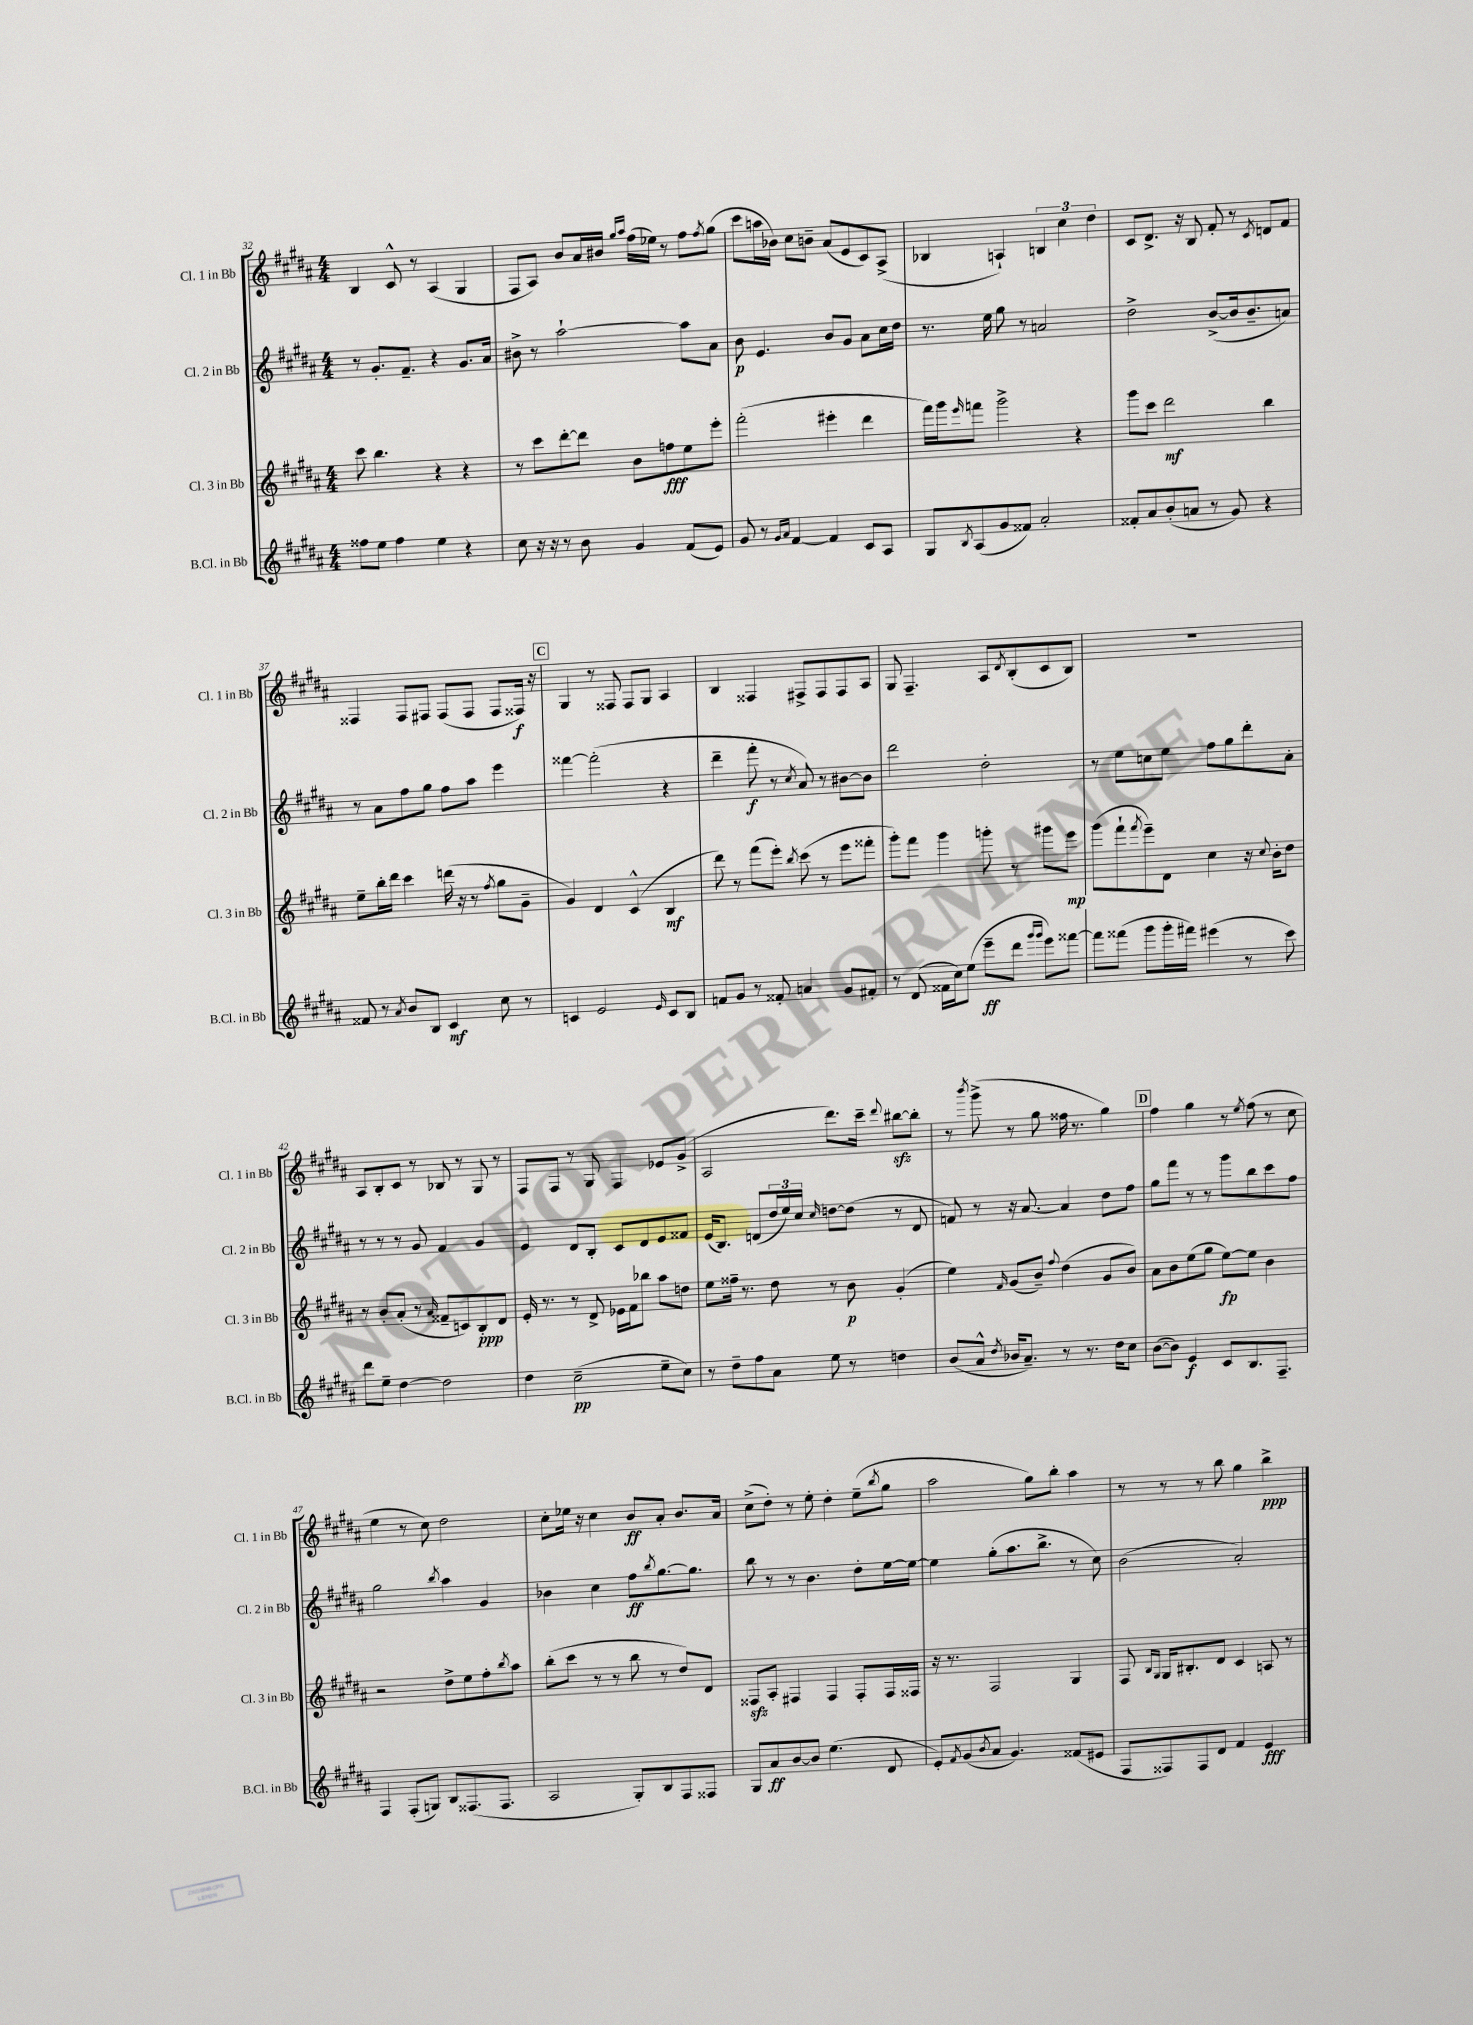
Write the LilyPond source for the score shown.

<<
\new StaffGroup <<
\new Staff = "s0" \with { instrumentName = "Cl. 1 in Bb" shortInstrumentName = "Cl. 1 in Bb" } {
    \clef treble \key b \major \numericTimeSignature \time 4/4
    b4 cis'8-^ r8 ais4( gis4 |
    fis8 ais8) b'8 ais'16 bis'16 \grace { gis''16 ais''16 } fis''16( ees''16) r8 fis''8 \acciaccatura { fis''8 } gis''8( |
    cis'''8 a''16 bes'16) cis''8 b'8-- ais'8( e'8 cis'8) ais8->( |
    bes4 a4-!) \tuplet 3/2 { b4 cis''4 dis''4 } |
    cis'8 dis'8.-> r16 b8 fis'8-. r8 \acciaccatura { cis'8 } d'8 fis'8 |
    fisis4 fisis8 fis8 fis8( fis8 fis8 fisis16\f) r16 |
    \mark \markup { \box "C" } gis4 r8 fisis8 fisis8 gis8 ais4 |
    b4 fisis4 fis8-> fis8 fis8 ais8 |
    gis8 fis4.-- ais8 \acciaccatura { dis'8 } b8-.( cis'8 b8) |
    R1 |
    ais8 b8-. cis'8 r8 bes8 r8 gis8 r8 |
    fis8 fis8 r8 gis8 fis4 ees'8 gis'8->( |
    ais2 dis'''8.) cis'''16-- \appoggiatura { dis'''8 } bis''8~\sfz bis''8-. |
    r8 \acciaccatura { b'''8 } gis'''8->( r8 gis''8 fisis''16 r8. gis''4) |
    \mark \markup { \box "D" } fis''4 gis''4 r8 \acciaccatura { e''8 } fis''8( r8 cis''8 |
    e''4 r8 cis''8) dis''2 |
    cis''8-. ees''16 r16 cis''4 b'8\ff ais'8-. b'8. ais'16 |
    cis''8->( dis''8-.) r8 e''8-. dis''4-. e''8--( \acciaccatura { b''8 } gis''8 |
    ais''2 gis''8) b''8-. ais''4 |
    r8 r8 r8 b''8 gis''4 b''4->\ppp \bar "|." |
}
\new Staff = "s1" \with { instrumentName = "Cl. 2 in Bb" shortInstrumentName = "Cl. 2 in Bb" } {
    \clef treble \key b \major \numericTimeSignature \time 4/4
    r8 gis'8.-. fis'8.-- r4 gis'8. ais'16 |
    bis'8-> r8 ais''2~-! ais''8 ais'8 |
    b'8\p e'4. b'8 gis'8 ais'8 cis''16 dis''16 |
    r8. e''16 gis''8 r8 a'2 |
    dis''2-> b'8~->( b'16 b'8.-- a'8) |
    r8 ais'8 fis''8 gis''8 fis''8 ais''8 e'''4 |
    \mark \markup { \box "C" } fisis'''4~ fisis'''2-.( r4 |
    dis'''4-- fis'''8-.\f r8 \acciaccatura { cis''8 } ais'8) r8 bis'8~ bis'8 |
    dis'''2 dis''2-. |
    r8 e''8 c''8 e''8 fis''8 gis''8 dis'''8-. ais'8-. |
    r8 r8 r8 gis'8 fis'4 gis'4 |
    e'4 dis'8 b8-. cis'8 dis'8 e'8 fisis'8 |
    e'16( b8.) d'8( \tuplet 3/2 { dis''16 e''16) cis''16 } \grace { cis''16 } d''8~ d''8( r8 d'8 |
    f'8) r8 r16 ais'8.~ ais'4 dis''8 fis''8 |
    \mark \markup { \box "D" } gis''8 fis'''8 r8 r8 gis'''8 b''8 cis'''8 fis''8 |
    gis''2 \acciaccatura { b''8 } ais''4 gis'4 |
    bes'4 cis''4 fis''8\ff \acciaccatura { b''8 } gis''8.~ gis''8. |
    b''8 r8 r8 b'4. dis''8-. e''16~ e''16~ |
    e''4 gis''8-.( ais''8. b''8.-> r8 cis''8) |
    b'2( ais'2-.) \bar "|." |
}
\new Staff = "s2" \with { instrumentName = "Cl. 3 in Bb" shortInstrumentName = "Cl. 3 in Bb" } {
    \clef treble \key b \major \numericTimeSignature \time 4/4
    cis'''8 b''4. r4 r4 |
    r8 cis'''8 dis'''8~-. dis'''8 b'8 f''8\fff e''8 e'''8-. |
    fis'''2-.( eis'''4-. dis'''4 |
    fis'''16) gis'''16 \grace { e'''16 } f'''8 gis'''2-> r4 |
    gis'''8 cis'''8 dis'''2\mf b''4 |
    e''8-- b''16-. dis'''16 cis'''4 d'''16( r16 r8 \acciaccatura { fis''8 } gis''8 gis'8-- |
    \mark \markup { \box "C" } gis'4) dis'4 cis'4-^( b4\mf |
    dis'''8) r8 fis'''8( e'''8-.) \acciaccatura { b''8 } cis'''8( r8 e'''8 fisis'''8-. |
    gis'''8-.) fis'''8 gis'''4 g'''8-. r8 gis'''8 e'''8\mp |
    gis'''8( fis'''8-! \acciaccatura { fis'''8 } e'''8--) dis'8 cis''4 r16 \appoggiatura { cis''8 } b'16-. dis''8 |
    r8 b'8-. ais'8-.( r8 \grace { ais'16 } fisis'8-- c'8) b8-.\ppp dis'8 |
    e'16-. r8. r8 dis'8-> ees'16 fis'16 bes''8 ais''8 d''8 |
    e''8 fisis''16-- r8. dis''8 r8 b'8\p gis'4-.( |
    e''4) \grace { fis'16 } gis'8( b'8--) \appoggiatura { fis''8 } dis''4( gis'8 b'8) |
    \mark \markup { \box "D" } ais'8 b'8 e''8( gis''8 e''8~\fp) e''8 b'4 |
    r2 dis''8-> e''8 fis''8-. \acciaccatura { b''8 } ais''8 |
    b''8-.( cis'''8 r8 r8 b''8 r8 dis''8) dis'8 |
    fisis8\sfz ais8-. fis4 fis4 fis8-. fis16 fisis16 |
    r16 r8. fis2 gis4 |
    fis8 \grace { b16 gis16 } gis16 bis8.-. dis'8 cis'4 a8 r8 \bar "|." |
}
\new Staff = "s3" \with { instrumentName = "B.Cl. in Bb" shortInstrumentName = "B.Cl. in Bb" } {
    \clef treble \key b \major \numericTimeSignature \time 4/4
    fisis''8 e''8 fisis''4 e''4 r4 |
    cis''8 r16 r16 r8 b'8 gis'4 fis'8( e'8) |
    gis'8 r8 \grace { gis'16 ais'16 } fis'4~ fis'4 cis'8 ais8 |
    gis8 \acciaccatura { b8 } ais8( gis'8 fisis'8) ais'2-. |
    fisis'8-. ais'8 b'8-.( a'8 r8 gis'8) r4 |
    fisis'8 r8 \acciaccatura { ais'8 } b'8 b8 cis'4\mf cis''8 r8 |
    \mark \markup { \box "C" } c'4 e'2 \grace { e'16 } c'8 b8 |
    f'8 gis'8 r8 fisis'8-. a'4 gis'8 fis'8-. |
    r8 dis'8( fisis'16 cis''16) e''8( e'''8--\ff dis'''8 \grace { gis'''16 gis'''16 } e'''8) fisis'''8~ |
    fisis'''8 fisis'''8( gis'''8 gis'''16-. fis'''16) eis'''4( r8 cis'''8) |
    dis'''8 e''8-- dis''4~ dis''2 |
    dis''4 cis''2--\pp( e''8-- cis''8) |
    r8 dis''8-- fis''8 ais'8 e''8 r8 d''4 |
    b'8( ais'8-^ \acciaccatura { dis''8 } bes'16 ais'8.--) r8 r8. dis''16 cis''8 |
    \mark \markup { \box "D" } b'8~( b'8) e'4\f cis'8 b8. fis8.-- |
    fis4 fis8-.( g8) b8 fisis8.( fisis8. |
    ais2 gis8-.) b8 fis8 fisis8 |
    gis8 ais'8\ff b'8~ b'8 e''4.( dis'8 |
    e'8-.) \acciaccatura { fis'8 } gis'8( \acciaccatura { b'8 } ais'8 gis'4.) fisis'8( eis'8 |
    fis8 fisis8) fisis8 dis'8 fis'4 e'4\fff \bar "|." |
}
>>
>>
\layout { \context { \Score currentBarNumber = #32 } }
